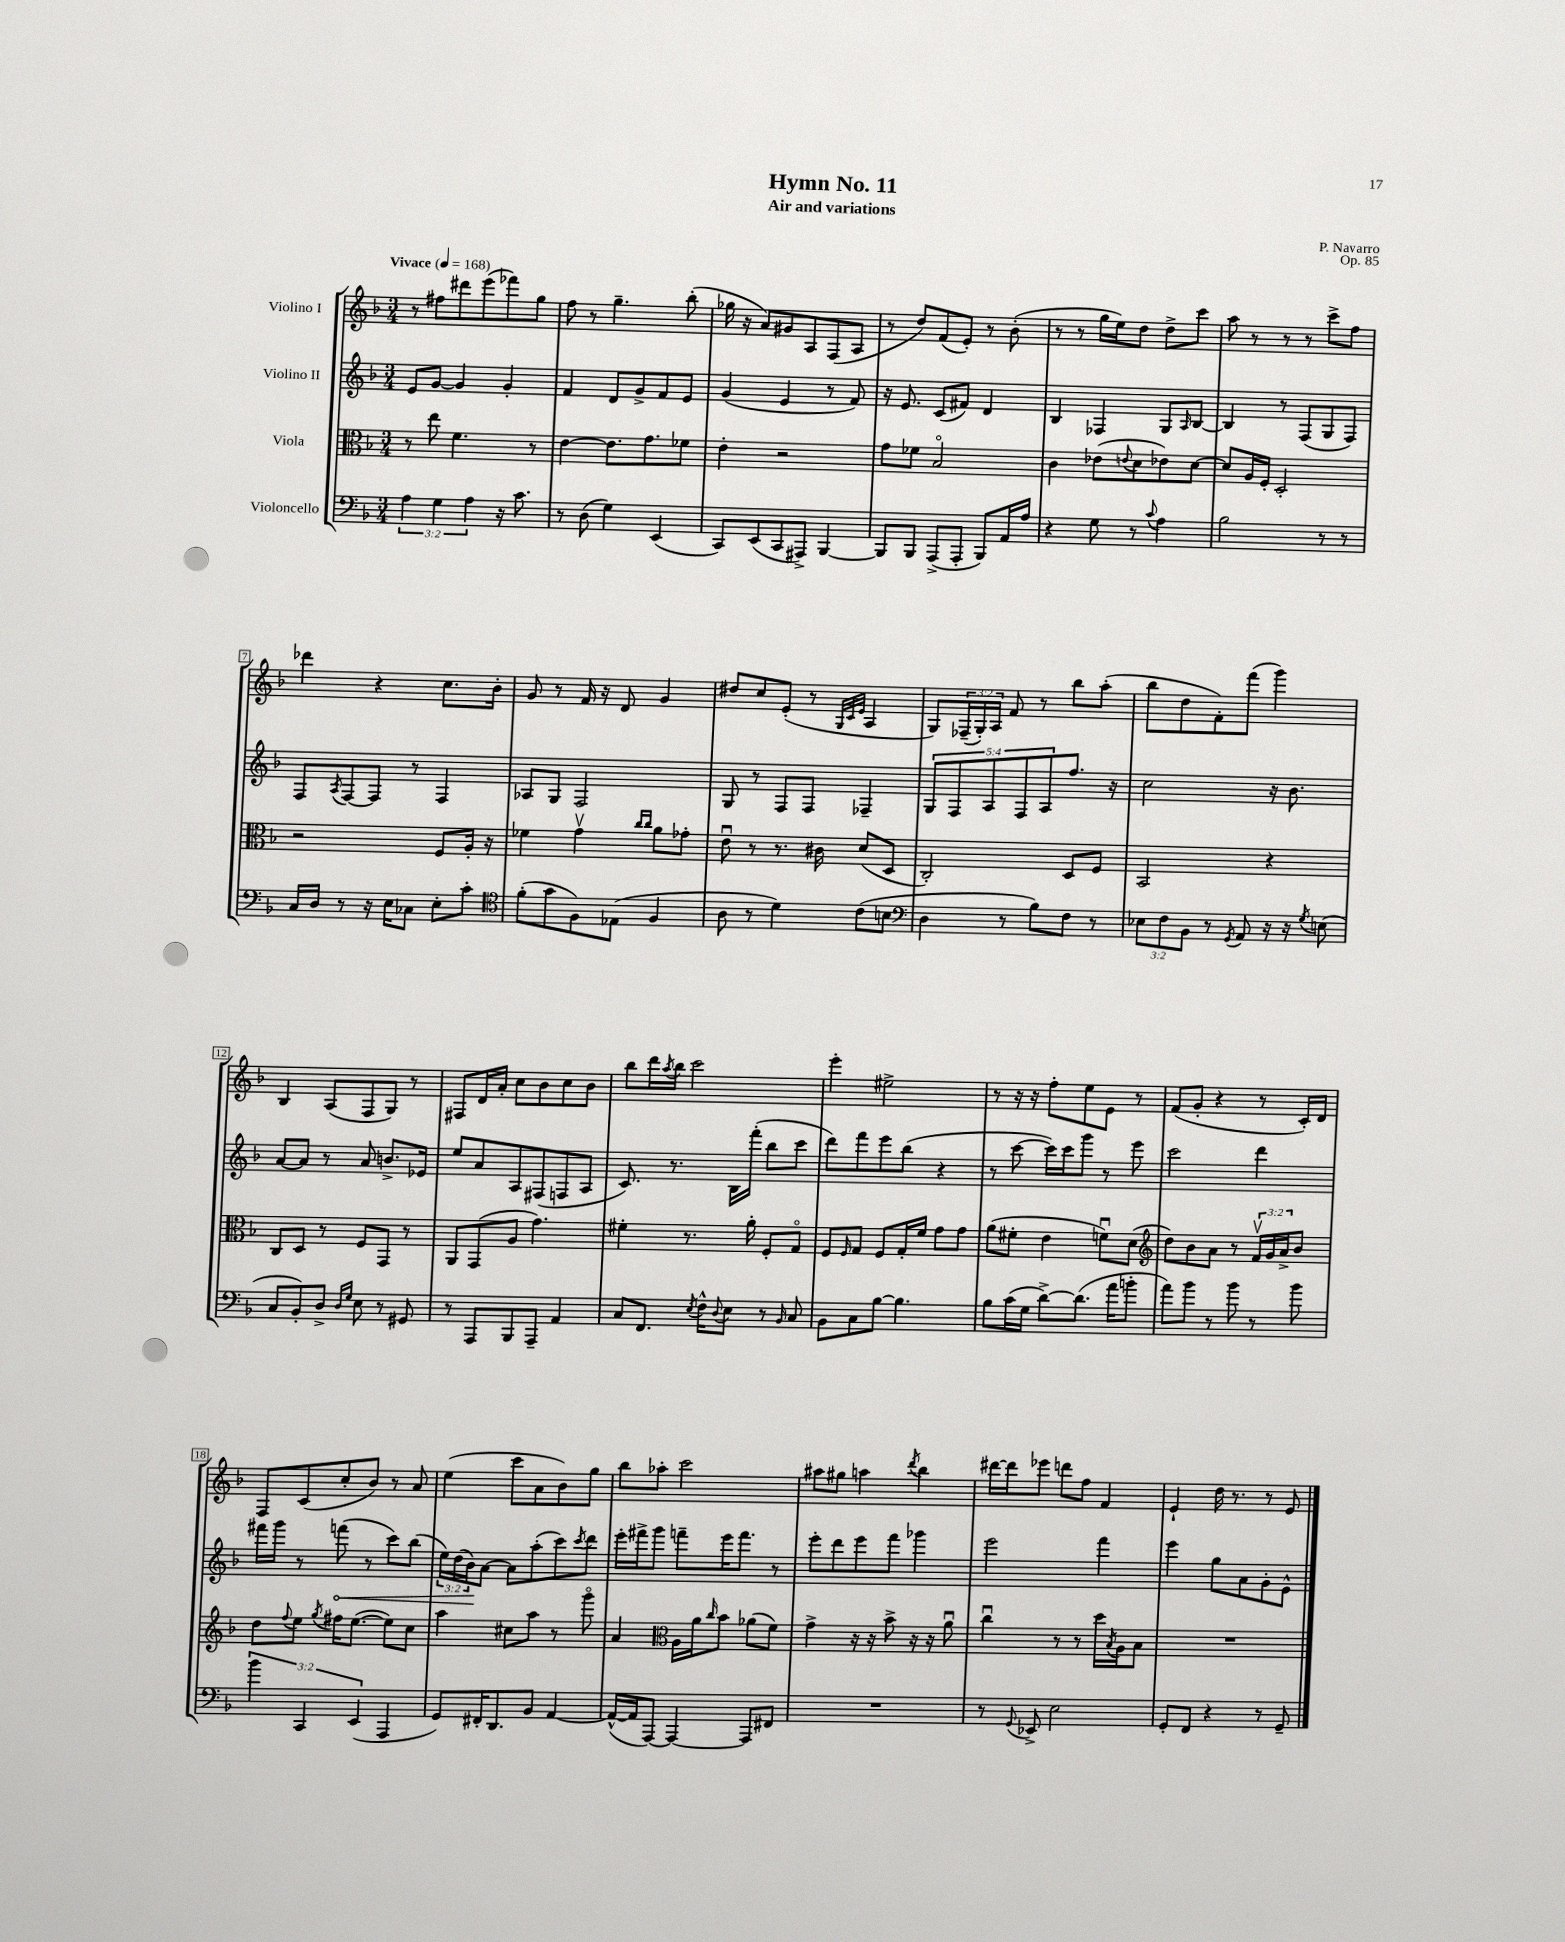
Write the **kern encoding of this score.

**kern	**kern	**kern	**dynam	**kern
*part4	*part3	*part2	*part2	*part1
*staff4	*staff3	*staff2	*staff2	*staff1
*I"Violoncello	*I"Viola	*I"Violino II	*	*I"Violino I
*clefF4	*clefC3	*clefG2	*	*clefG2
*k[b-]	*k[b-]	*k[b-]	*	*k[b-]
*M3/4	*M3/4	*M3/4	*	*M3/4
*MM168	*MM168	*MM168	*	*MM168
=1	=1	=1	=1	=1
!	!	!	!	!LO:TX:a:B:t=Vivace
6A\	8r	8e/L	.	8r
.	8ee\	[8g/J	.	8ff#X\L
6G\	.	.	.	.
.	4.f\	4g/]	.	8ddd#X\
6A\	.	.	.	.
.	.	.	.	(8eee\
16r	.	4g'/	.	8fff-X\)
8.c\	.	.	.	.
.	8r	.	.	8gg\J
=2	=2	=2	=2	=2
8r	[4e\	4f/	.	8ff\
(8D\	.	.	.	8r
4G\)	8.e\L]	8d/L	.	4.gg~\
.	.	8g^/	.	.
.	8.g\	.	.	.
(4EE/	.	8f/	.	.
.	8f-X\J	8e/J	.	(8bb-'\
=3	=3	=3	=3	=3
8CC/L)	4e'\	(4g/	.	16gg-X\
.	.	.	.	16r
(8EE/	.	.	.	8a/L)
8CC/	2r	4e/	.	8g#X/
8AAA#X^/J)	.	.	.	8A/
[4BBB-/	.	8r	.	(8F/
.	.	8f/)	.	8A/J
=4	=4	=4	=4	=4
8BBB-/L]	8g\L	16r	.	8r
.	.	8.e/	.	.
8BBB-/J	8f-X\J	.	.	8dd/L)
(8AAA^/L	2B-/	(8c/L	.	(8f/
8AAA'/J	.	8f#X/J)	.	8e'/J)
8BBB-/L)	.	4d/	.	8r
16AA/L	.	.	.	(8b-'\
16A/JJ	.	.	.	.
=5	=5	=5	=5	=5
4r	4c\	4B-/	.	8r
.	.	.	.	8r
8G\	(8e-X\L	4F-X/	.	16gg\LL
.	.	.	.	16ee\J)
.	8qqen/	.	.	.
8r	8d\	.	.	8dd\J
8qqc/	.	.	.	.
4A\	8e-X\)	8G/L	.	8dd^\L
.	.	16qqA/	.	.
.	[8d\J	[8B-/J	.	8ccc\J
=6	=6	=6	=6	=6
2B-\	8d/L]	4B-/]	.	8aa\
.	16A/L	.	.	8r
.	16F'/JJ	.	.	.
.	2D'/	8r	.	8r
.	.	(8F/L	.	8r
8r	.	8G/	.	8ccc^\L
8r	.	8F/J)	.	8ff\J
!!LO:LB:g=z
=7	=7	=7	=7	=7
16C/LL	2r	8F/L	.	4ddd-X\
16D/JJ	.	.	.	.
.	.	8qA/	.	.
8r	.	[8F/	.	.
16r	.	8F/J]	.	4r
16E\KL	.	.	.	.
8C-X\J	.	8r	.	.
8E'\L	8F/L	4F/	.	8.cc\L
8c'\J	16A'/Jk	.	.	.
.	16r	.	.	16b-'\Jk
=8	=8	=8	=8	=8
*clefC4	*	*	*	*
(8f'\L	4f-X\	8A-X/L	.	8g/
8g\	.	8G/J	.	8r
8F\)	4gv\	2F/	.	16f/
.	.	.	.	16r
(8E-X\J	.	.	.	8d/
.	16qqcc/LL	.	.	.
.	16qqcc/JJ	.	.	.
4F/	8a\L	.	.	4g/
.	8g-X'\J	.	.	.
=9	=9	=9	=9	=9
8A\	8eu\	8G/	.	8dd#X/L
8r	8r	8r	.	8cc/
4d\)	8.r	8F/L	.	(8e'/J
.	.	8F/J	.	8r
.	16c#X\	.	.	.
.	.	.	.	32qqG/LLL
.	.	.	.	32qqc/
.	.	.	.	32qqe/JJJ
(8c\L	(8d/L	4F-X~/	.	4A/
8Bn\J	8D/J	.	.	.
=10	=10	=10	=10	=10
*clefF4	*	*	*	*
4D\	2C'/)	10G/L	.	8G/L)
.	.	10F/	.	.
.	.	.	.	(24F-X~/L
.	.	.	.	24G'/)
.	.	10A/	.	.
.	.	.	.	24A/JJ
8r	.	.	.	8f/
.	.	10F/	.	.
8B-\L)	.	.	.	8r
.	.	10A/	.	.
8F\J	8D/L	8.ff/J	.	8bb-\L
8r	8F/J	.	.	(8aa'\J
.	.	16r	.	.
=11	=11	=11	=11	=11
12E-X\L	2BB-/	2cc\	.	8bb-\L
12F\	.	.	.	.
.	.	.	.	8dd\
12BB-\J	.	.	.	.
8r	.	.	.	8f'\)
8qGG/	.	.	.	.
8AA/	.	.	.	(8fff\J
16r	4r	16r	.	4ggg\)
16r	.	8.b-\	.	.
8qG/	.	.	.	.
(8En\	.	.	.	.
!!LO:LB:g=z
=12	=12	=12	=12	=12
8C/L	8C/L	[8a/L	.	4B-/
8BB-'/)	8D/J	8a/J]	.	.
8D^/J	8r	8r	.	(8A/L
16qqD/LL	.	.	.	.
16qqG/JJ	.	.	.	.
8E\	8F/L	8a/	.	8F/
8r	8GG/J	8.bn^/L	.	8G/J)
8GG#X/	8r	.	.	8r
.	.	16e-X/Jk	.	.
=13	=13	=13	=13	=13
8r	8AA/L	8ee/L	.	8F#X/L
8AAA/L	(8GG/	8a/	.	16d/L
.	.	.	.	16a'/JJ
8BBB-/	8A/J	8A/	.	8cc\L
8AAA~/J	4.g\)	(8F#X/	.	8b-\
4AA/	.	8Fn/	.	8cc\
.	.	8A/J	.	8b-\J
=14	=14	=14	=14	=14
8C/L	4f#X'\	8.c/)	.	8bb-\L
8.FF/J	.	.	.	16ddd\L
.	.	.	.	8qaa/
.	.	8.r	.	16bb-\JJ
.	8.r	.	.	2ccc\
8qE/	.	.	.	.
16F^^\KL	.	.	.	.
8qqD/	.	.	.	.
8E\J	.	16B-\LL	.	.
.	16a'\	(16fff'\JJ	.	.
8r	8F'/L	8bb-\L	.	.
16qqBB-/	.	.	.	.
8C/	8G/J	8ccc\J	.	.
=15	=15	=15	=15	=15
8BB-\L	8F/L	8ddd\L)	.	4eee'\
.	16qqF/	.	.	.
8C\	8G/J	8fff\	.	.
[8B-\J	8F/L	8eee\	.	2ee#X^\
4.B-\]	16G'/L	(8bb-\J	.	.
.	16f/JJ	.	.	.
.	8g\L	4r	.	.
.	8g\J	.	.	.
=16	=16	=16	=16	=16
8B-\L	(8a\L	8r	.	8r
(16c\L	8f#X'\J	[8ccc\	.	16r
16G\JJ	.	.	.	16r
[8d^\L)	4e\	16ccc\LL])	.	8ff'\L
.	.	16ccc\J	.	.
(8.d\J]	.	8ggg\J	.	8ee\
.	8fnu\L)	8r	.	8e\J
16a\KL	.	.	.	.
8bn'\J	(8d\J	8eee\	.	8r
=17	=17	=17	=17	=17
*	*clefG2	*	*	*
8a\L)	8dd\L)	2ccc\	.	(8f/L
8b-\J	8b-\	.	.	8g'/J
8r	8a\J	.	.	4r
8b-\	8r	.	.	.
8r	24fv/LL	4ddd\	.	8r
.	24g/	.	.	.
.	24a^/J	.	.	.
8b-\	8b-/J	.	.	16c'/LL)
.	.	.	.	16d/JJ
!!LO:LB:g=z
=18	=18	=18	=18	=18
6b-\	8dd\L	16fff#X\LL	.	8F/L
.	.	16ggg\JJ	.	.
.	8qqff/	.	.	.
.	8ee\J	8r	.	(8c/
6CC/	.	.	.	.
.	8qgg/	.	.	.
!	!	!	!LO:HP:b	!
.	16ff#X\KL	(8fffn\	<	8cc'/
.	([8.ee\J	.	.	.
(6EE/	.	.	.	.
.	.	8r	.	8b-/J)
4AAA/	8ee\L])	8ccc\L)	.	8r
.	8cc\J	(8bb-\J	.	8a/
=19	=19	=19	=19	=19
8GG/L)	4aa\	24ee\LL)	.	(4ee\
.	.	(24dd\	.	.
.	.	24b-\J)	.	.
16FF#X'/K	.	[8a\J	[	.
8.DD/	.	.	.	.
.	8cc#X\L	8a\L]	.	8ccc\L
8BB-/J	8aa\J	(8aa'\	.	8a\
[4AA/	8r	8ccc\)	.	8b-\)
.	.	8qccc/	.	.
.	8ggg\	8ddd\J	.	8gg\J
=20	=20	=20	=20	=20
(16AA^^/LL_	4a/	16eee'\LL	.	8bb-\L
16AA/J]	.	16fff#X^\J	.	.
[8AAA/J)	.	8ggg\J	.	8aa-X'\J
*	*clefC3	*	*	*
4AAA/_	16A\LL	8fffn~\L	.	2ccc\
.	16a\J	.	.	.
.	16qqcc/	.	.	.
.	8b-\J	16eee\K	.	.
.	.	8.fff\J	.	.
8AAA/L]	(8a-X\L	.	.	.
8FF#X/J	8f\J)	8r	.	.
=21	=21	=21	=21	=21
2.r	4g^\	8eee'\L	.	8aa#X\L
.	.	8ddd\	.	8gg#X\J
.	16r	8eee\	.	4aan\
.	16r	.	.	.
.	8b-^\	8fff\J	.	.
.	.	.	.	8qddd/
.	16r	4ggg-X\	.	4bb-\
.	16r	.	.	.
.	8au\	.	.	.
=22	=22	=22	=22	=22
8r	4ccu\	2eee\	.	[16ddd#X\LL
.	.	.	.	16ddd#\J]
8qqGG/	.	.	.	.
8EE-X^/	.	.	.	8eee-X\J
2E\	8r	.	.	8dddn\L
.	8r	.	.	8ff\J
.	16dd\LL	4fff\	.	4f/
.	8qB-/	.	.	.
.	16A\J	.	.	.
.	8B-\J	.	.	.
=23	=23	=23	=23	=23
8GG'/L	2.r	4eee\	.	4e`/
8FF/J	.	.	.	.
4r	.	8gg\L	.	16dd\
.	.	.	.	8.r
.	.	8a\	.	.
8r	.	8g'\	.	8r
8GG~/	.	8e^^\J	.	8e/
==	==	==	==	==
*-	*-	*-	*-	*-
